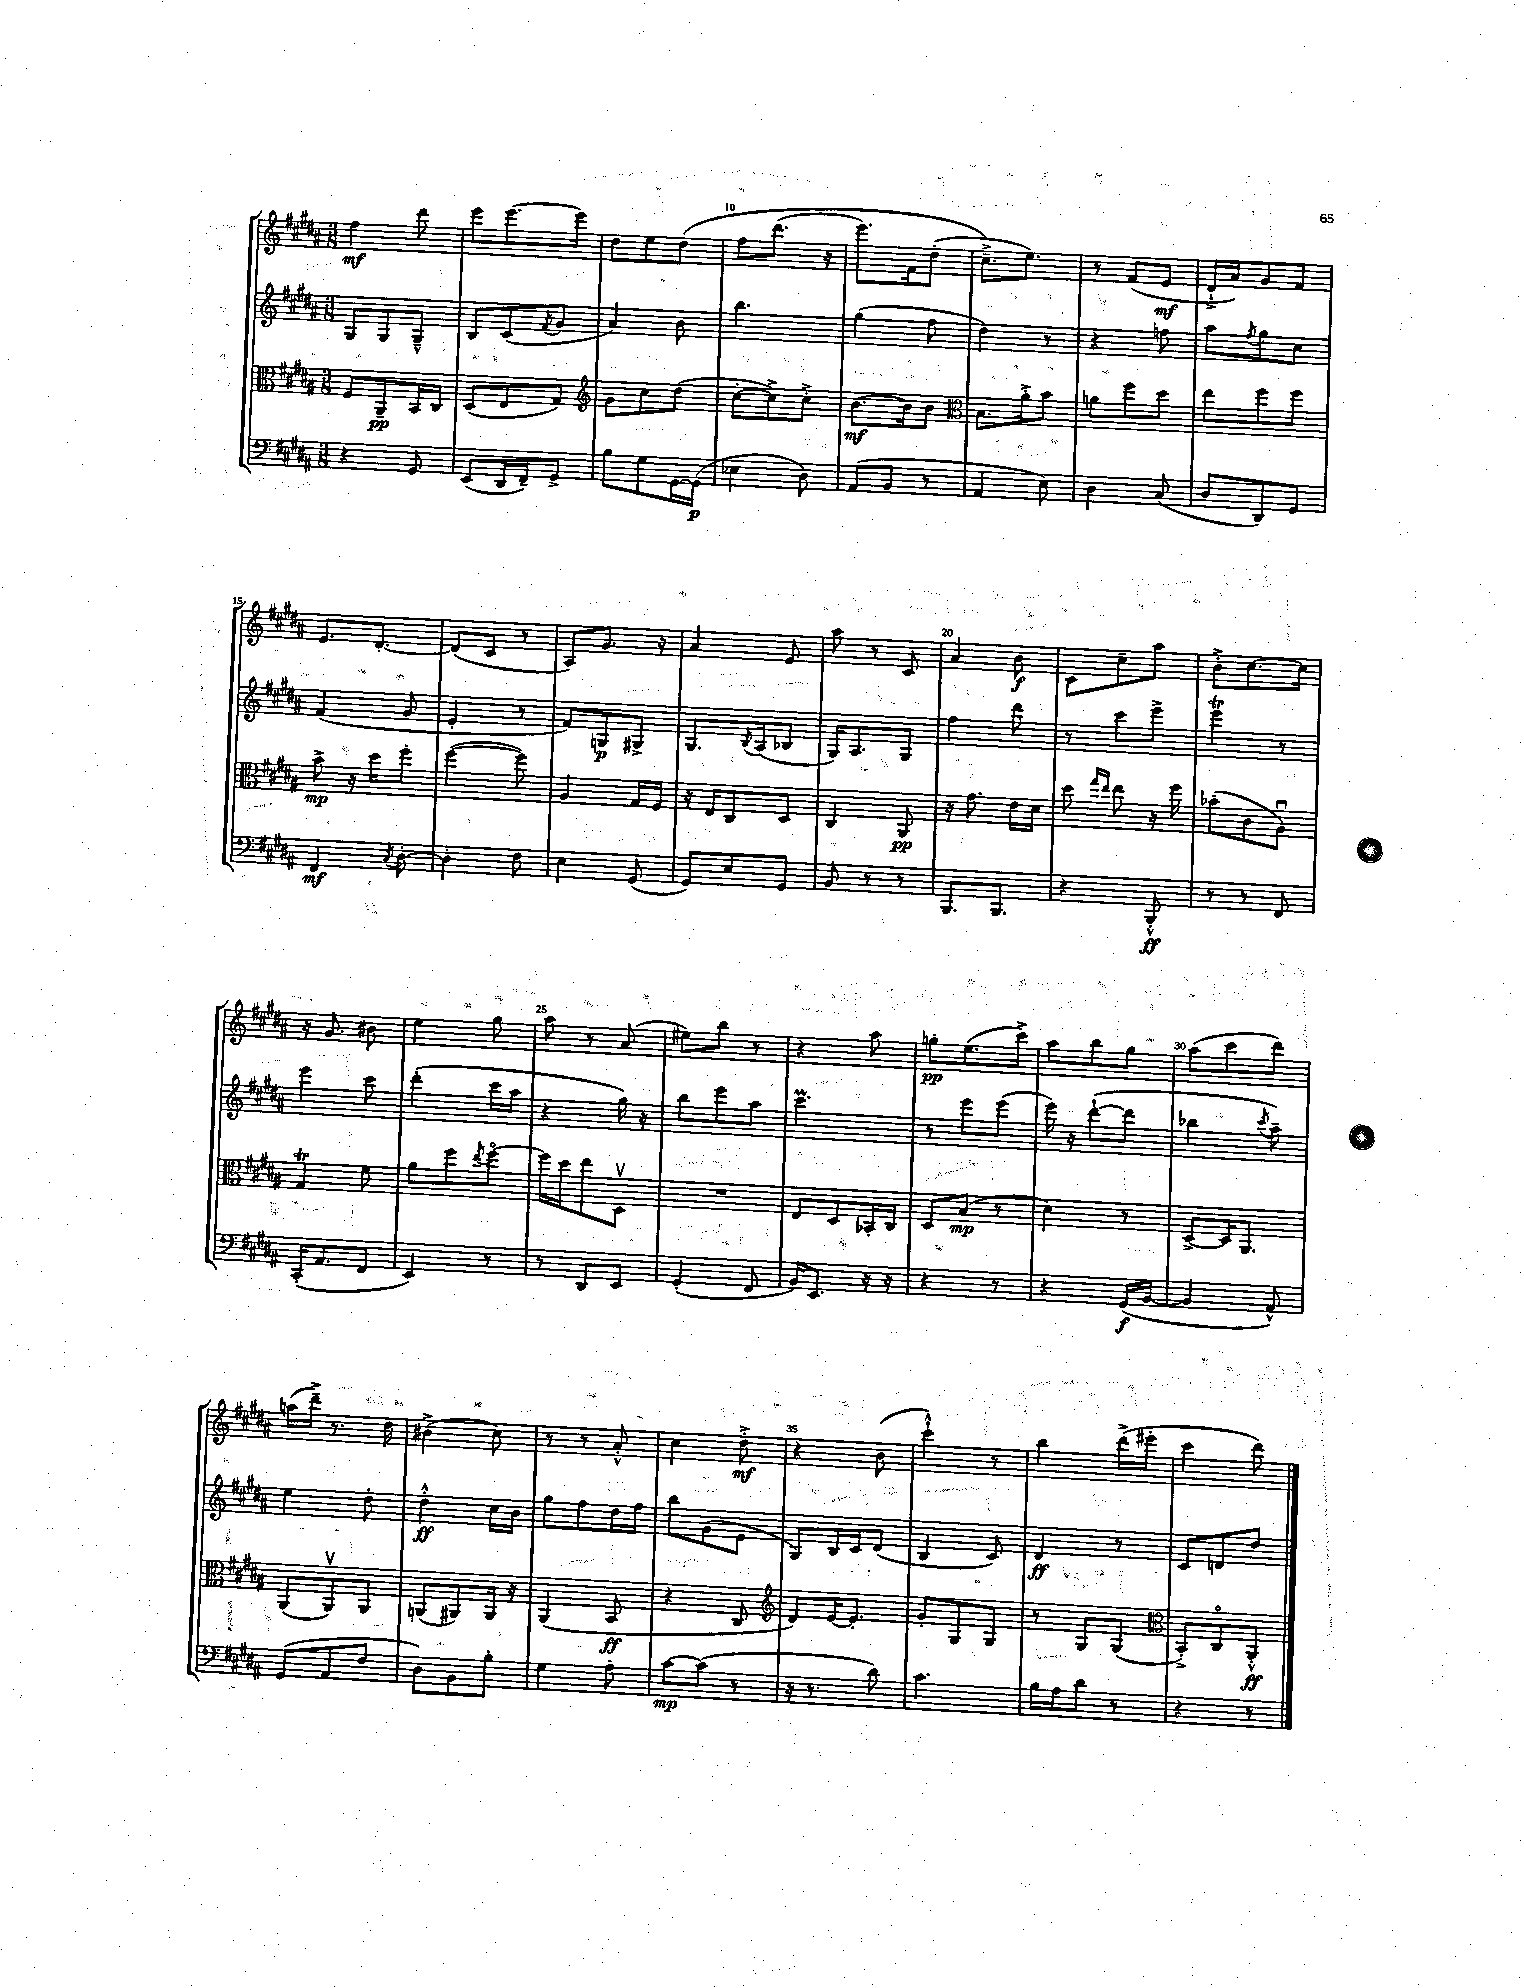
<<
\new StaffGroup <<
\new Staff = "s0" {
    \clef treble \key b \major \numericTimeSignature \time 3/8
    fis''4\mf dis'''8 |
    e'''8 e'''8.~ e'''16 |
    dis''8 e''8 dis''8\( |
    fis''8 dis'''8.( r16 |
    e'''8.) fis'16 dis''8-.( |
    cis''8.--->\) e''8.) |
    r8 fis'8( e'8\mf |
    dis'16-!-> ais'16) gis'8 fis'8 |
    e'8. dis'8.~-. |
    dis'8( cis'8 r8 |
    ais8) gis'8. r16 |
    ais'4 e'8 |
    ais''8 r8 cis'8 |
    ais'4 b'8\f |
    cis'8 cis''8-- ais''8 |
    b'8-.-> cis''8.~ cis''16 |
    r16 gis'8. bis'8 |
    e''4 gis''8 |
    ais''8 r8 ais'8( |
    eis''8) b''8 r8 |
    r4 ais''8 |
    g''8-.\pp e''8.( cis'''16->) |
    ais''8 b''8 gis''8 |
    ais''8( cis'''8 dis'''8) |
    a''16( dis'''16--->) r8. dis''16 |
    bis'4->( cis''8) |
    r8 r8 ais'8-.-^ |
    cis''4 dis''8-.->\mf |
    r4 b'8( |
    cis'''4-!-^) r8 |
    b''4 dis'''16->( eis'''16-. |
    cis'''4 dis'''8) \bar "|." |
}
\new Staff = "s1" {
    \clef treble \key b \major \numericTimeSignature \time 3/8
    gis8 gis8 gis8---^ |
    b8 cis'8( \acciaccatura { fis'8 } gis'8 |
    ais'4) b'8 |
    b''4. |
    gis''4( fis''8 |
    dis''4) r8 |
    r4 f''8 |
    ais''8 \acciaccatura { fis''8 } gis''8 cis''8 |
    fis'4( gis'8 |
    e'4-. r8 |
    fis'8) g8\p gis8-> |
    gis8. \acciaccatura { b8 } ais16( bes8 |
    gis16) ais8. gis8 |
    fis''4 dis'''8 |
    r8 cis'''8 e'''8-> |
    e'''4\trill r8 |
    e'''4 cis'''8 |
    dis'''4-.( cis'''16 ais''16 |
    r4 gis''16) r16 |
    b''8 e'''8 ais''8 |
    cis'''4.\prall |
    r8 e'''8 e'''8( |
    e'''16) r16 dis'''8~-!( dis'''8 |
    bes''4 \acciaccatura { cis'''8 } ais''8--) |
    e''4 dis''8-. |
    dis''4-.-^\ff cis''16 b'16 |
    gis''8 fis''8 dis''16 fis''16 |
    b''8 gis'8( e'8 |
    gis8) b16 cis'16 dis'8( |
    b4 cis'8) |
    dis'4\ff r8 |
    cis'8 d'8 dis''8 \bar "|." |
}
\new Staff = "s2" {
    \clef alto \key b \major \numericTimeSignature \time 3/8
    fis8 ais,8--\pp b,16 cis16 |
    dis8( e8 gis8) |
    \clef treble gis'8 cis''8 dis''8( |
    cis''8~-. cis''8->) cis''8-.-> |
    b'8.~\mf b'16 b'8 |
    \clef alto b8. ais'16-.-> b'8 |
    a'8 fis''8 dis''8 |
    e''8 fis''8 fis''8 |
    b'8->\mp r16 dis''16 fis''8-. |
    fis''4~( fis''8) |
    ais4 gis16 fis16 |
    r16 e16 cis8 dis8 |
    cis4 ais,8\pp |
    r16 gis'8. e'16 dis'16 |
    dis''8 \grace { gis''16 e''16 } e''8 r16 fis''16 |
    bes'8-.( cis'8 ais8\downbow) |
    gis4\trill fis'8 |
    ais'8 fis''8 \acciaccatura { e''8 } fis''8~\flageolet |
    fis''16 dis''16 e''8 dis8\upbow |
    R4. |
    e8 dis8 bes,16-. cis16 |
    dis8 b8\mp( r8 |
    dis'4) r8 |
    dis8~-> dis16 ais,8. |
    ais,8( ais,8\upbow) ais,8 |
    a,8( ais,8) ais,16 r16 |
    ais,4( b,8\ff |
    r4 cis8 |
    \clef treble dis'8) e'16~ e'8.-. |
    gis'8-. gis8 gis8 |
    r8 gis8 gis8( |
    \clef alto b,8-.->) cis8\flageolet ais,8-.-^\ff \bar "|." |
}
\new Staff = "s3" {
    \clef bass \key b \major \numericTimeSignature \time 3/8
    r4 gis,8 |
    e,8( dis,16 fis,16--) gis,8-> |
    b8 gis8 gis,16~ gis,16\p( |
    ees4 dis8) |
    ais,8( b,8 r8 |
    ais,4 e8) |
    dis4 cis8( |
    dis8 dis,8) gis,8 |
    fis,4\mf \acciaccatura { cis8 } dis8~-. |
    dis4-. fis8 |
    e4 gis,8( |
    gis,8) e8 gis,8 |
    b,8 r8 r8 |
    b,,8. b,,8. |
    r4 b,,8-.-^\ff |
    r8 r8 fis,8 |
    cis,16-.( ais,8. fis,8 |
    e,4) r8 |
    r8 dis,8 e,8 |
    gis,4-.( fis,8 |
    b,16) e,8. r16 r16 |
    r4 r8 |
    r4 gis,16\f( b,16~ |
    b,4 ais,8-^) |
    gis,8( ais,8 fis8 |
    dis8) b,8 b8-. |
    gis4 ais8-. |
    cis'8~\mp cis'8( r8 |
    r16 r8. dis'8) |
    cis'4. |
    b16 ais16 dis'8 r8 |
    r4 r8 \bar "|." |
}
>>
>>
\layout { \context { \Score currentBarNumber = #7 \override BarNumber.break-visibility = ##(#f #t #t) barNumberVisibility = #(every-nth-bar-number-visible 5) } }
